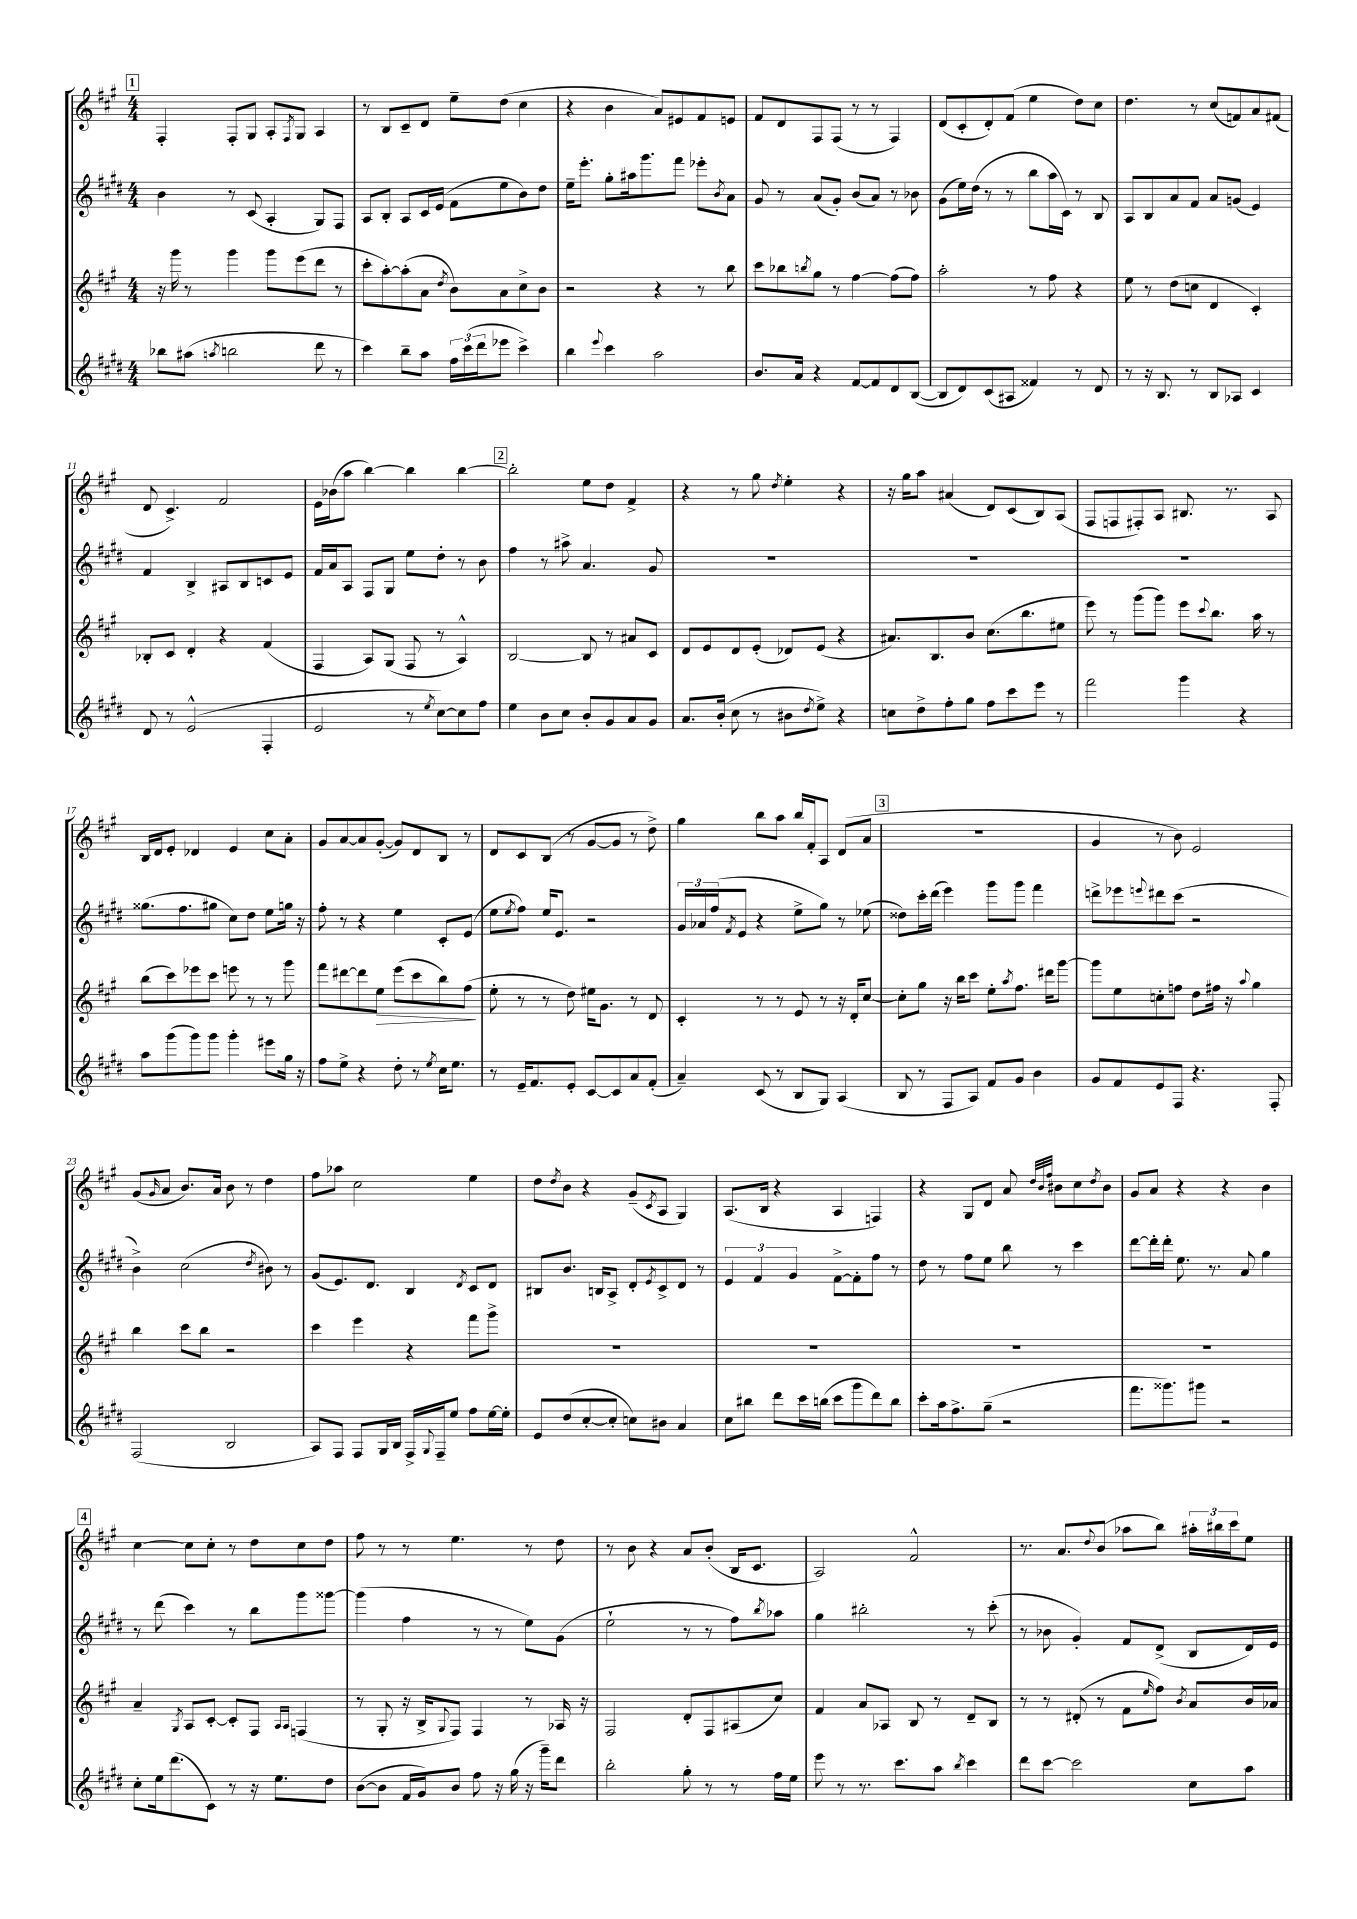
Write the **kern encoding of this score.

**kern	**kern	**kern	**kern
*staff4	*staff3	*staff2	*staff1
*clefG2	*clefG2	*clefG2	*clefG2
*k[f#c#g#d#]	*k[f#c#g#]	*k[f#c#g#d#]	*k[f#c#g#]
*M4/4	*M4/4	*M4/4	*M4/4
8bb-	16r	4b	4F#'
.	16ggg#	.	.
(8aa#	8r	.	.
8qaa	.	.	.
2bb	4ggg#	8r	8F#'
.	.	(8c#	8G#
.	8ggg#	4A'	8A'
.	.	.	8qF#
.	(8eee	.	8G#
8ddd#	8ddd	8G#)	4A
8r	8r	8F#	.
=	=	=	=
4ccc#)	8ccc#'	8A	8r
.	[8aa')	8B'	8B
8bb~	(8aa']	8A	8c#~
8aa	8a	16c#	8d
.	.	(16e	.
.	8qdd	.	.
24ff#	8b)	8f#	8ee~
(24ccc#	.	.	.
24ddd#	.	.	.
8eee-	8a	8ee	(8dd
4ccc#^)	8cc#^	8b)	4cc#
.	8b	8dd#	.
=	=	=	=
4bb	2r	16ee~	4r
.	.	8.eee'	.
8qqeee	.	.	.
4ccc#	.	8gg#'	4b
.	.	16aa#	.
.	.	8.ggg#	.
2aa	4r	.	8a)
.	.	8fff#	8e#
.	8r	8eee-'	8f#
.	.	8qb	.
.	8bb	8a	8e
=	=	=	=
8.b	8ccc#	8g#	8f#
.	8bb-	8r	8d
16a	.	.	.
.	8qbb	.	.
4r	8gg#	(8a	8F#
.	8r	8g#')	(8F#
[8f#	[4ff#	(8b	8r
8f#]	.	8a)	8r
8d#	(8ff#]	8r	4F#)
([8B	8ff#)	8b-	.
=	=	=	=
8B]	2aa'	(8g#	(8d
8d#)	.	16ee)	8c#'
.	.	(16dd#	.
(8c#	.	8r	8d')
8A#	.	8r	(8f#
4f##)	8r	8bb	4ee
.	8ff#	16aa	.
.	.	16c#)	.
8r	4r	8r	8dd)
8d#	.	8B	8cc#
=	=	=	=
8r	8ee	8A	4.dd
16r	8r	8B	.
8.B	.	.	.
.	(8dd	8a	.
8r	8cc	8f#	8r
8B	4d	8a	(8cc#
8A-	.	(8g	8f)
4c#	4c#')	4e)	8a
.	.	.	(8f#
=	=	=	=
8d#	8B-'	4f#	8d
8r	8c#	.	4.c#^)
(2e^^	4d'	4B^	.
.	4r	8A#	2f#
.	.	8B	.
4F#'	(4f#	8c	.
.	.	8e	.
=	=	=	=
2e	4F#	16f#	16e
.	.	16a	(16b-
.	.	8A	8aa
.	8A)	8F#	[4bb)
.	(8G#	8G#	.
8r	8F#	8ee	4bb]
8qee	.	.	.
[8cc#)	8r	8dd#'	.
8cc#]	4A^^)	8r	[4bb
8ff#	.	8b	.
=	=	=	=
4ee	[2B	4ff#	2bb']
8b	.	8r	.
8cc#	.	8aa#^	.
8b'	8B]	4.a	8ee
8g#	8r	.	8dd
8a	8a#	.	4f#^
8g#	8c#	8g#	.
=	=	=	=
8.a	8d	1r	4r
.	8e	.	.
(16b'	.	.	.
8cc#	8d	.	8r
8r	(8e'	.	8gg#
.	.	.	8qdd
8b#	8d-)	.	4ee'
8qdd#	.	.	.
8ee^)	(8e	.	.
4r	4r	.	4r
=	=	=	=
8cc	8.a#)	1r	16r
.	.	.	16gg#
8dd#^	.	.	8aa
.	8.B	.	.
8ff#'	.	.	(4a#
8gg#	8b	.	.
8ff#	(8.cc#	.	8d)
8ccc#	.	.	(8c#
.	8.bb	.	.
8eee	.	.	8B)
8r	8ee#	.	(8A
=	=	=	=
2fff#	8eee)	1r	8F#
.	8r	.	8F
.	(8ggg#	.	8F#')
.	8ggg#)	.	8A
4ggg#	8eee	.	8.B#
.	8qqccc#	.	.
.	8.bb	.	.
.	.	.	8.r
4r	.	.	.
.	16aa	.	.
.	8r	.	8A
=	=	=	=
8aa	(8bb	(8.gg##	16B
.	.	.	16d
(8ggg#	8ccc#)	.	8e'
.	.	8.ff#	.
8ggg#)	8eee-	.	4d-
8ggg#	8ccc#	8gg#	.
4ggg#'	8eee	8cc#)	4e
.	8r	8dd#	.
8eee#	8r	8ee	8cc#
16gg#	8ggg#	16gg	8a'
16r	.	16r	.
=	=	=	=
8ff#	8fff#	8ff#'	8g#
8ee^	[8ddd#	8r	[8a
4r	8ddd#]	4r	8a]
.	8ee	.	([8g#'
8dd#'	(8eee	4ee	8g#])
8r	8ccc#	.	8d
8qee	.	.	.
16cc#	8bb)	8c#'	8B
8.ee	.	.	.
.	(8ff#	(8e	8r
=	=	=	=
8r	8ee'	8ee	8d
.	.	8qee	.
16e~	8r	8ff#)	8c#
8.f#	.	.	.
.	8r	16ee	(8B
.	.	8.e	.
8e'	8dd)	.	8r
[8c#	16ee#	2r	[8g#
.	8.g#	.	.
8c#]	.	.	8g#]
8a	8r	.	8r
(8f#'	8d	.	8dd^)
=	=	=	=
4a~)	4c#'	24g#	4gg#
.	.	24a-	.
.	.	(24ff#	.
.	.	8qf#	.
.	.	8e	.
(8c#	8r	4r	8bb
8r	8r	.	8aa
8B	8e	8ee^	16bb
.	.	.	16f#'
8G#)	8r	8gg#)	8A
(4A	16r	8r	(8d
.	16d'	.	.
.	[8cc#	(8ee-	8a
=	=	=	=
8B	8cc#']	8dd##)	1r
8r	8gg#	16ccc#'	.
.	.	(16ddd#	.
8F#	16r	4eee)	.
.	16bb	.	.
8A)	8ccc#	.	.
8f#	8ee'	8ggg#	.
.	8qaa	.	.
8g#	8.ff#	8ggg#	.
4b	.	4fff#	.
.	16ddd#	.	.
.	[8ggg#	.	.
=	=	=	=
8g#	8ggg#]	8ddd^	4g#
8f#	8ee	8eee-	.
.	.	8qqeee	.
8e	8cc'	8ddd#	8r
8F#	8ff	(8ccc#	8b)
4.r	8dd	2r	2e
.	16ff#	.	.
.	16r	.	.
.	8qqaa	.	.
.	4gg#	.	.
8F#'	.	.	.
=	=	=	=
(2F#	4bb	4b^)	(8g#
.	.	.	16qqg#
.	.	.	8a
.	8ccc#	(2cc#	8.b)
.	8bb	.	.
.	.	.	16a
2B	2r	.	8b
.	.	.	8r
.	.	8qdd#	.
.	.	8b#)	4dd
.	.	8r	.
=	=	=	=
8A)	4ccc#	(8g#	8ff#
8F#	.	8.e)	8aa-
8F#	4eee	.	2cc#
.	.	8.d#	.
16G#	.	.	.
16B	.	.	.
16F#^	4r	4B	.
8qqG#	.	.	.
16F#~	.	.	.
8ee	.	.	.
.	.	8qd#	.
8ff#	8fff#	8c#	4ee
[16ee	8ggg#^	8d#	.
16ee']	.	.	.
=	=	=	=
8e	1r	8B#	8dd
.	.	.	8qdd
(8dd#	.	8.b	8b
[8cc#'	.	.	4r
.	.	16B	.
8cc#']	.	8A^	.
8cc)	.	8d#'	(8g#~
.	.	8qe	8qc#
8b#	.	8c#^	8A
4a	.	8d#	4G#)
.	.	8r	.
=	=	=	=
8cc#	1r	6e	(8.A
8bb#	.	.	.
.	.	6f#	.
.	.	.	16B
8ddd#	.	.	4r
.	.	6g#	.
16ccc#	.	.	.
(16bb	.	.	.
8ccc#	.	[8f#^	4A
8ggg#	.	8f#']	.
8ddd#)	.	8ff#	4F)
8bb	.	8r	.
=	=	=	=
8ccc#'	1r	8dd#	4r
16aa	.	8r	.
8.ff#^	.	.	.
.	.	8ff#	8G#
(8gg#~	.	8ee	8d
2r	.	8bb	8a
.	.	.	32qqdd
.	.	.	32qqb
.	.	.	32qqff#
.	.	8r	8b#
.	.	4ccc#	8cc#
.	.	.	8qdd
.	.	.	8b#
=	=	=	=
8.fff#	1r	[8ddd#	8g#
.	.	16ddd#']	8a
8.ggg##)	.	16ddd#'	.
.	.	8.ee	4r
8ggg#	.	.	.
.	.	8.r	.
2r	.	.	4r
.	.	8a	.
.	.	4gg#	4b
=	=	=	=
8cc#'	4a~	8r	[4cc#
16ee	.	(8ddd#	.
(8.ddd#	.	.	.
.	8qG#	.	.
.	8A	4ccc#)	8cc#]
8c#)	[8c#'	.	8cc#'
8r	8c#']	8r	8r
16r	8F#	8bb	8dd
8.ee	.	.	.
.	16qqA	.	.
.	16qqA	.	.
.	(4F	8ggg#	8cc#
8dd#	.	[8ggg##	8dd
=	=	=	=
([8b	8r	(4ggg##]	8ff#
8b]	8G#'	.	8r
16f#	16r	4ff#	8r
16g#)	16B^	.	.
.	8qqG#	.	.
8b	8F#)	.	4.ee
8ff#	4F#	8r	.
16r	.	8r	.
(16gg#	.	.	.
16r	8r	8ee)	8r
16ggg#~)	.	.	.
8ddd#	16A-	(8g#	8dd
.	16r	.	.
=	=	=	=
2bb'	2F#	2ee`	8r
.	.	.	8b
.	.	.	4r
8gg#'	8d'	8r	8a
8r	8F#	8r	(8b'
8r	(8A#	8ff#)	16B
.	.	.	8.c#
.	.	8qbb	.
16ff#	8cc#)	8aa-	.
16ee	.	.	.
=	=	=	=
8eee	4f#	4gg#	2A)
8r	.	.	.
8.r	8a	2bb#'	.
.	8A-	.	.
8.ccc#	.	.	.
.	8B	.	2f#^^
8aa	8r	.	.
8qbb	.	.	.
4ccc#	8d~	8r	.
.	8B	(8ccc#'	.
=	=	=	=
8ddd#	8r	8r	8.r
[8ccc#	8r	8b-	.
.	.	.	8.a
2ccc#]	(8d#'	4g#')	.
.	.	.	8qqdd
.	8r	.	(8b
.	8f#	8f#	8aa-
.	16qqee	.	.
.	8ff#)	(8d#^	8bb)
.	8qb	.	.
8cc#	8a	8B	24aa#'
.	.	.	24bb#
.	.	.	24ccc#
8aa	16b	16d#)	8ee
.	16a-	16e	.
==	==	==	==
*-	*-	*-	*-
